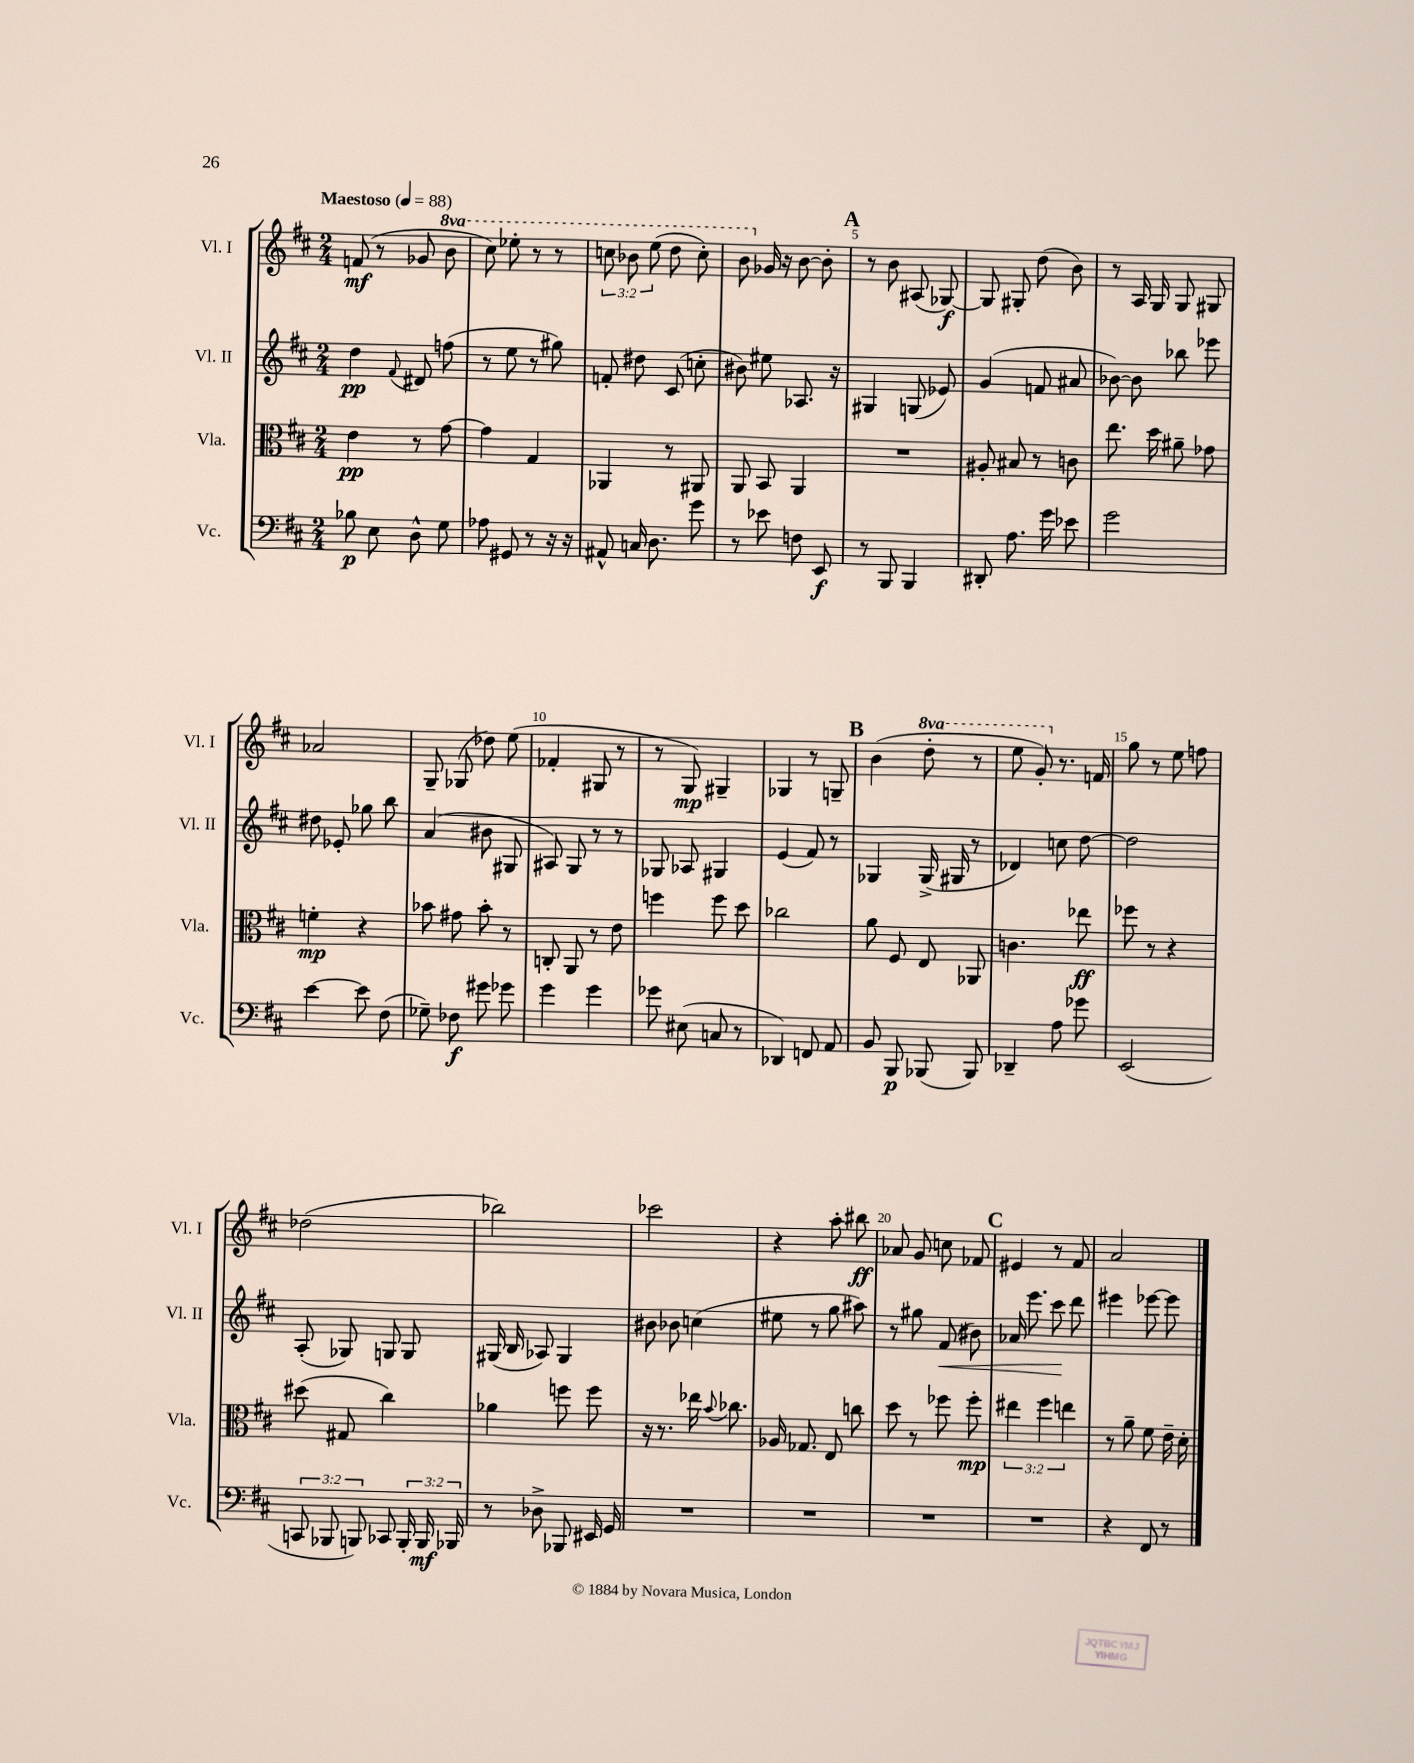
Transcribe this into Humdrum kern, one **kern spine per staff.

**kern	**dynam	**kern	**dynam	**kern	**dynam	**kern	**dynam
*part4	*part4	*part3	*part3	*part2	*part2	*part1	*part1
*staff4	*staff4	*staff3	*staff3	*staff2	*staff2	*staff1	*staff1
*I"Vc.	*	*I"Vla.	*	*I"Vl. II	*	*I"Vl. I	*
*I'Vc.	*	*I'Vla.	*	*I'Vl. II	*	*I'Vl. I	*
*clefF4	*	*clefC3	*	*clefG2	*	*clefG2	*
*k[f#c#]	*	*k[f#c#]	*	*k[f#c#]	*	*k[f#c#]	*
*M2/4	*	*M2/4	*	*M2/4	*	*M2/4	*
*MM88	*	*MM88	*	*MM88	*	*MM88	*
=1	=1	=1	=1	=1	=1	=1	=1
!	!	!	!	!	!	!LO:TX:a:B:t=Maestoso	!
8B-X\	p	4e\	pp	4dd\	pp	(8fn/	mf
8E\	.	.	.	.	.	8r	.
.	.	.	.	8qqf#/	.	.	.
8D^^\	.	8r	.	8d#X/	.	8g-X/	.
*	*	*	*	*	*	*8va	*
8G\	.	[8g\	.	(8ffn\	.	8bb\	.
=2	=2	=2	=2	=2	=2	=2	=2
8A-X\	.	4g\]	.	8r	.	8ccc#\)	.
8GG#X/	.	.	.	8ee\	.	8eee-X'\	.
8r	.	4G/	.	8r	.	8r	.
16r	.	.	.	8gg#X\)	.	8r	.
16r	.	.	.	.	.	.	.
=3	=3	=3	=3	=3	=3	=3	=3
8AA#X^^/	.	4AA-X/	.	8fn'/	.	12cccn\	.
.	.	.	.	.	.	12bb-X\	.
16Cn/	.	.	.	8dd#X\	.	.	.
.	.	.	.	.	.	(12eee\	.
8.D\	.	.	.	.	.	.	.
.	.	8r	.	(8c#/	.	8ddd\	.
8g\	.	8AA#X/	.	8ccn'\	.	8ccc'\)	.
=4	=4	=4	=4	=4	=4	=4	=4
8r	.	8AA/	.	8b#X\)	.	8bb\	.
*	*	*	*	*	*	*X8va	*
8e-X\	.	8BB/	.	8ee#X\	.	16g-X/	.
.	.	.	.	.	.	16r	.
8Fn\	.	4AA/	.	8.A-X/	.	[8b\	.
8EE/	f	.	.	.	.	8b'\]	.
.	.	.	.	16r	.	.	.
!!LO:REH:place=s1:t=A
=5	=5	=5	=5	=5	=5	=5	=5
8r	.	2r	.	4G#X/	.	8r	.
8BBB/	.	.	.	.	.	8b\	.
4BBB/	.	.	.	(8Gn/	.	(8A#X/	.
.	.	.	.	8e-X/)	.	[8G-X/)	f
=6	=6	=6	=6	=6	=6	=6	=6
8DD#X'/	.	8A#X'/	.	(4g/	.	8G-/]	.
8.A\	.	8B#X/	.	.	.	8G#X'/	.
.	.	8r	.	8fn/	.	(8dd\	.
16g\	.	.	.	.	.	.	.
8e-X\	.	8cn\	.	8a#X/	.	8b\)	.
=7	=7	=7	=7	=7	=7	=7	=7
2g\	.	8.ee\	.	[8b-X\)	.	8r	.
.	.	.	.	8b-\]	.	16A/	.
.	.	16dd\	.	.	.	16G/	.
.	.	8a#X~\	.	8bb-X\	.	8G/	.
.	.	8g-X\	.	8eee-X\	.	8G#X/	.
!!LO:LB:g=z
=8	=8	=8	=8	=8	=8	=8	=8
[4e\	.	4fn'\	mp	8dd#X\	.	2a-X/	.
.	.	.	.	8e-X'/	.	.	.
8e\]	.	4r	.	8gg-X\	.	.	.
(8F#\	.	.	.	8bb\	.	.	.
=9	=9	=9	=9	=9	=9	=9	=9
8G-X~\)	.	8b-X\	.	(4a/	.	8G~/	.
8F-X\	f	8g#X\	.	.	.	(8G-X/	.
8g#X\	.	8b-'\	.	8b#X\	.	8dd-X\)	.
8g-X\	.	8r	.	8G#X/	.	(8ee\	.
=10	=10	=10	=10	=10	=10	=10	=10
4g\	.	8Cn'/	.	8A#X/)	.	4f-X'/	.
.	.	8AA/	.	8G/	.	.	.
4g\	.	8r	.	8r	.	8G#X/	.
.	.	8e\	.	8r	.	8r	.
=11	=11	=11	=11	=11	=11	=11	=11
8g-X\	.	4ffn\	.	8G-X/	.	8r	.
(8E#X\	.	.	.	8A-X/	.	8G/)	mp
8Cn/	.	8ff\	.	4G#X/	.	4G#X~/	.
8r	.	8dd\	.	.	.	.	.
=12	=12	=12	=12	=12	=12	=12	=12
4DD-X/)	.	2cc-X\	.	(4e/	.	4G-X/	.
8FFn/	.	.	.	8f#/)	.	8r	.
8AA/	.	.	.	8r	.	8Gn~/	.
!!LO:REH:place=s1:t=B
=13	=13	=13	=13	=13	=13	=13	=13
8BB/	.	8a\	.	4G-X/	.	(4b\	.
8BBB/	p	8F#/	.	.	.	.	.
*	*	*	*	*	*	*8va	*
(8BBB-X/	.	8E/	.	(16G-^/	.	8ddd'\	.
.	.	.	.	16G#X/	.	.	.
8BBB-/)	.	8AA-X/	.	8r	.	8r	.
=14	=14	=14	=14	=14	=14	=14	=14
4DD-X~/	.	4.cn\	.	4d-X/)	.	8eee\	.
.	.	.	.	.	.	8gg'/)	.
*	*	*	*	*	*	*X8va	*
8A\	.	.	.	8ccn\	.	8.r	.
8g-X\	.	8ee-X\	ff	[8dd\	.	.	.
.	.	.	.	.	.	16fn/	.
=15	=15	=15	=15	=15	=15	=15	=15
(2EE/	.	8ff-X\	.	2dd\]	.	8gg\	.
.	.	8r	.	.	.	8r	.
.	.	4r	.	.	.	8ee\	.
.	.	.	.	.	.	8ffn\	.
!!LO:LB:g=z
=16	=16	=16	=16	=16	=16	=16	=16
12CCn/	.	(8dd#X\	.	(8A'/	.	(2dd-X\	.
12BBB-X/	.	.	.	.	.	.	.
.	.	8G#X/	.	8G-X/)	.	.	.
12BBBn/)	.	.	.	.	.	.	.
8CC-X/	.	4cc#\)	.	8Gn/	.	.	.
24BBB'/	.	.	.	8G/	.	.	.
24BBB/	mf	.	.	.	.	.	.
24BBB-X/	.	.	.	.	.	.	.
=17	=17	=17	=17	=17	=17	=17	=17
8r	.	4a-X\	.	(16G#X/	.	2bb-X\)	.
.	.	.	.	16B/	.	.	.
8D-X^\	.	.	.	8A-X/)	.	.	.
8BBB-X/	.	8ffn\	.	4G#/	.	.	.
16EE#X/	.	8ff\	.	.	.	.	.
16GG/	.	.	.	.	.	.	.
=18	=18	=18	=18	=18	=18	=18	=18
2r	.	16r	.	8b#X\	.	2ccc-X\	.
.	.	8.r	.	.	.	.	.
.	.	.	.	8b-X\	.	.	.
.	.	16ee-X\	.	(4ccn\	.	.	.
.	.	8qqb/	.	.	.	.	.
.	.	8.cc-X\	.	.	.	.	.
=19	=19	=19	=19	=19	=19	=19	=19
2r	.	16A-X/	.	8ee#X\	.	4r	.
.	.	8.G-X/	.	.	.	.	.
.	.	.	.	8r	.	.	.
.	.	8E/	.	8gg\	.	8aa'\	.
.	.	8ccn\	.	8aa#X\)	.	8bb#X\	ff
=20	=20	=20	=20	=20	=20	=20	=20
2r	.	8dd\	.	8r	.	8a-X/	.
.	.	8r	.	8gg#X\	.	8g/	.
!	!	!	!	!	!LO:HP:b	!	!
.	.	8ff-X\	.	(8f#/	<	8ccn\	.
.	.	8ff-'\	mp	8b#X\)	.	8f-X/	.
!!LO:REH:place=s1:t=C
=21	=21	=21	=21	=21	=21	=21	=21
2r	.	6ee#X\	.	16a-X/	.	4e#X/	.
.	.	.	.	8.eee\	.	.	.
.	.	6ff#\	.	.	.	.	.
.	.	.	.	8ccc#\	.	8r	.
.	.	6een\	.	.	.	.	.
.	.	.	.	8ddd\	[	8f#/	.
=22	=22	=22	=22	=22	=22	=22	=22
4r	.	8r	.	4eee#X\	.	2a/	.
.	.	8a~\	.	.	.	.	.
8FF#/	.	8f#\	.	[8eee-X\	.	.	.
8r	.	16e~\	.	8eee-\]	.	.	.
.	.	16d'\	.	.	.	.	.
==	==	==	==	==	==	==	==
*-	*-	*-	*-	*-	*-	*-	*-
